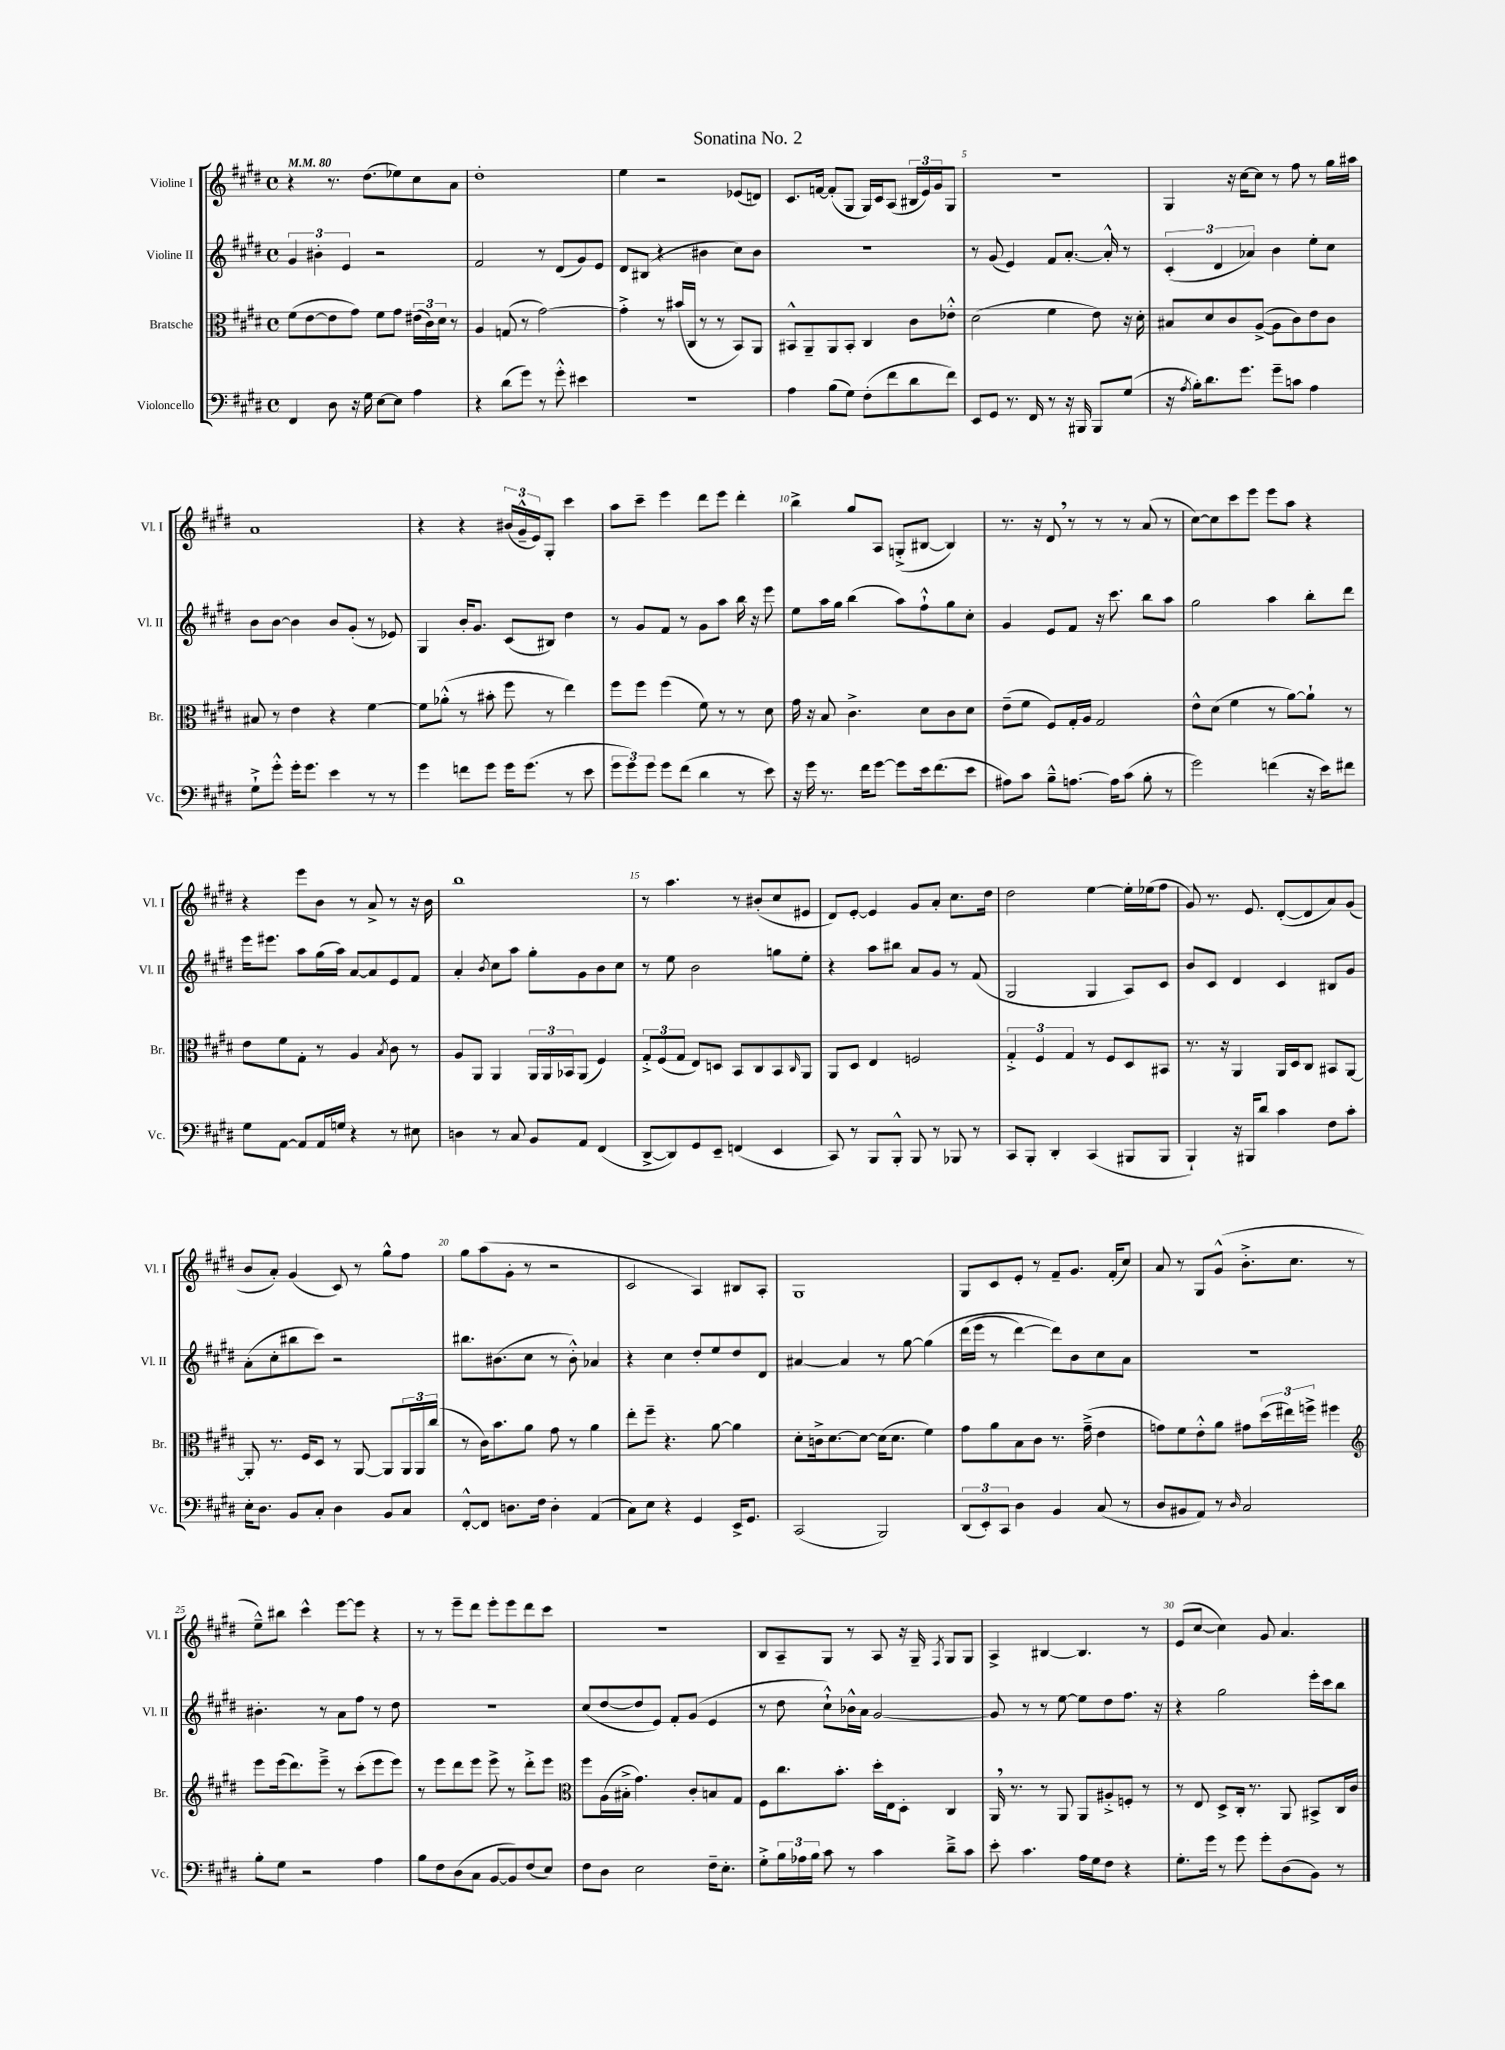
\header { title = "Sonatina No. 2" }
<<
\new StaffGroup <<
\new Staff = "s0" \with { instrumentName = "Violine I" shortInstrumentName = "Vl. I" } {
    \clef treble \key e \major \defaultTimeSignature \time 4/4 \tempo 4 = 80
    r4 r8. dis''8.( ees''8) cis''8 a'8 |
    dis''1-. |
    e''4 r2 ees'8( d'8) |
    cis'8. f'16~ f'8-.( gis8 gis16) cis'16 a8( \tuplet 3/2 { bis16 e'16) gis'16 } gis8 |
    R1 |
    gis4 r16 cis''16~ cis''8 r8 fis''8 r8 gis''16 ais''16 |
    a'1 |
    r4 r4 \tuplet 3/2 { bis'16( gis'16---^ e'16) } gis8-. cis'''4 |
    a''8 cis'''8-- e'''4 dis'''8 e'''8 dis'''4-. |
    b''4-> gis''8 a8 g8-.->( bis8~ bis4) |
    r8. r16 dis'8 \breathe r8 r8 r8 a'8( r8 |
    cis''8~) cis''8 cis'''8 e'''8 e'''8 a''8 r4 |
    r4 e'''8 b'8 r8 a'8-> r8 r16 b'16 |
    b''1 |
    r8 a''4. r8 bis'8-.( cis''8 eis'8 |
    dis'8) e'8~-. e'4 gis'8 a'8-. cis''8. dis''16 |
    dis''2 e''4~ e''16-. ees''16( fis''8 |
    gis'8) r8. e'8. dis'8~-.( dis'8 a'8) gis'8( |
    b'8 a'8-.) gis'4( cis'8) r8 gis''8-^ fis''8 |
    gis''8 a''8( gis'8-. r8 r2 |
    cis'2 a4) bis8 a8-. |
    gis1 |
    gis8 cis'8 e'8-. r8 fis'8-- gis'8. fis'16-.( cis''8) |
    a'8 r8 gis8 gis'8-^( b'8.-.-> cis''8. r8 |
    e''8---^) bis''8 cis'''4-^ e'''8~ e'''8 r4 |
    r8 r8 e'''8-- dis'''8 e'''8-. e'''8 dis'''8 cis'''8 |
    R1 |
    b8 a8-- gis8 r8 a8 r16 gis16-- \acciaccatura { fis8 } gis8 gis8 |
    a4-> bis4~ bis4. r8 |
    e'8( cis''8~ cis''4) gis'8 a'4. \bar "|." |
}
\new Staff = "s1" \with { instrumentName = "Violine II" shortInstrumentName = "Vl. II" } {
    \clef treble \key e \major \defaultTimeSignature \time 4/4
    \tuplet 3/2 { gis'4 bis'4-. e'4 } r2 |
    fis'2 r8 dis'8( gis'8) e'8 |
    dis'8 bis8( r4 bis'4 cis''8) bis'8 |
    R1 |
    r8 gis'8( e'4) fis'8 a'8.~-. a'16-.-^ r8 |
    \tuplet 3/2 { cis'4-.( dis'4 aes'4) } b'4 e''8-. cis''8 |
    b'8 b'8~ b'4 b'8 gis'8-.( r8 ees'8) |
    gis4 b'16-. gis'8. cis'8( bis8) dis''4 |
    r8 gis'8 fis'8 r8 gis'8 a''8 b''16 r16 e'''8 |
    e''8 a''16 gis''16 b''4( a''8) fis''8-!-^ gis''8 cis''8-. |
    gis'4 e'8 fis'8 r16 cis'''8. b''8 a''8 |
    gis''2 a''4 b''8-. dis'''8 |
    e'''16 eis'''8. a''8 gis''16( a''16) a'8~ a'8 e'8 fis'8 |
    a'4-. \acciaccatura { b'8 } cis''8 a''8 gis''8-. gis'8 b'8 cis''8 |
    r8 e''8 b'2 g''8 e''8-. |
    r4 a''8 bis''8 a'8 gis'8 r8 fis'8( |
    gis2 gis4 a8) cis'8 |
    b'8 cis'8 dis'4 cis'4 bis8 gis'8 |
    a'8-.( cis''8-. bis''8 cis'''8) r2 |
    bis''8. bis'8.( cis''8 r8 bis'8-.-^) aes'4 |
    r4 cis''4 dis''8-. e''8 dis''8 dis'8 |
    ais'4~ ais'4 r8 gis''8~ gis''4\( |
    dis'''16( e'''16 r8 dis'''4~) dis'''8\) b'8 cis''8 a'8 |
    R1 |
    bis'4.-. r8 a'8 fis''8 r8 dis''8 |
    R1 |
    cis''8( dis''8~ dis''8 e'8) fis'8-. gis'8( e'4 |
    r8 dis''8 cis''8-!-^) bes'16-^ a'16 gis'2~ |
    gis'8 r8 r8 e''8~ e''8 dis''8 fis''8. r16 |
    r4 gis''2 e'''16-. cis'''16 b''8 \bar "|." |
}
\new Staff = "s2" \with { instrumentName = "Bratsche" shortInstrumentName = "Br." } {
    \clef alto \key e \major \defaultTimeSignature \time 4/4
    fis'8( e'8~ e'8 gis'8) fis'8 gis'8 \tuplet 3/2 { eis'16( cis'16) dis'16 } r8 |
    a4 g8( r8 gis'2~) |
    gis'4-.-> r8 bis'16( cis16 r8 r8 b,8) a,8 |
    bis,8-^ a,8-- a,8 bis,8-. cis4 cis'8 ees'8-.-^ |
    dis'2( fis'4 e'8) r16 dis'16-. |
    bis8 dis'8 cis'8 a8~->( a8 cis'8) e'8 cis'8 |
    bis8 r8 e'4 r4 fis'4~ |
    fis'8 aes'8-.-^( r8 bis'8-. fis''8 r8 e''4) |
    fis''8 fis''8 fis''4( fis'8) r8 r8 dis'8 |
    gis'16 r16 b8 cis'4.-> dis'8 cis'8 dis'8 |
    e'8--( fis'8 fis8) gis16-. a16 gis2 |
    e'8-^ dis'8( fis'4 r8 a'8~) a'8-! r8 |
    e'8 fis'8 gis8-. r8 a4 \acciaccatura { b8 } cis'8 r8 |
    a8 a,8 a,4 \tuplet 3/2 { a,16 a,16 bes,16 } a,8( fis4) |
    \tuplet 3/2 { gis8-.-> fis8( gis8 } e8) d8 b,8 cis8 b,8 \grace { cis16 } a,8 |
    a,8 dis8 e4 f2 |
    \tuplet 3/2 { gis4-.-> fis4 gis4 } r8 fis8 dis8 bis,8 |
    r8. r16 a,4 a,16 dis16 cis8 bis,8 a,8~ |
    a,8-. r8. fis16 dis8 r8 a,8~ a,8 \tuplet 3/2 { a,16 a,16 cis''16( } |
    r8 cis'16) b'8. a'8 gis'8 r8 a'4 |
    e''8-. fis''8-- r4. a'8~ a'4 |
    dis'8-. c'16-> dis'8.~ dis'8~ dis'16( dis'8. fis'4) |
    gis'8 a'8 b8 cis'8 r8. gis'16--->( e'4 |
    g'8) fis'8 e'8-.-^ a'8 gis'8 \tuplet 3/2 { dis''16( eis''16) f''16-> } fis''4 |
    \clef treble e'''8 e'''16( dis'''8.) e'''8---> r8 cis'''8-.( e'''8 e'''8) |
    r8 e'''8 dis'''8 e'''8 e'''8-> r8 dis'''8-.-> e'''8 |
    \clef alto fis''8 a16( bis16-.-> gis'4.) cis'8-. b8 gis8 |
    fis8 cis''8. b'8.-. dis''16-. e16 dis8-. cis4 |
    a,16 \breathe r8. r8 a,8 a,8 ais8-.-> f8-. r8 |
    r8 e8 dis8-> cis16-. r8. a,8 bis,8-> cis16 cis'16 \bar "|." |
}
\new Staff = "s3" \with { instrumentName = "Violoncello" shortInstrumentName = "Vc." } {
    \clef bass \key e \major \defaultTimeSignature \time 4/4
    fis,4 dis8 r16 gis16 e8~ e8 a4 |
    r4 dis'8( gis'8) r8 gis'8-.-^ eis'4 |
    r1 |
    a4 b8( gis8) fis8-.( fis'8 dis'8 fis'8) |
    e,8 gis,8 r8. fis,16 r8 r16 bis,,16 bis,,8 gis8( |
    r16 \acciaccatura { a8 } b16-.) dis'8. gis'8. gis'8-- c'8 a4 |
    gis8-!-> gis'8-.-^ gis'16-. gis'8. e'4 r8 r8 |
    gis'4 f'8 gis'8 gis'16 gis'8.( r8 e'8 |
    \tuplet 3/2 { gis'8 gis'8) gis'8 } gis'8 fis'8( dis'4 r8 e'8) |
    r16 gis'16 r8. fis'16 gis'8~ gis'8 e'16 fis'8.( e'8 |
    ais8) cis'8 b8---^ a8.~ a16 cis'8( b8-. r8 |
    gis'2) f'4( r16 e'16) fis'8 |
    gis8 a,8~ a,8 a,16 g16 r4 r8 eis8 |
    d4 r8 cis8 b,8 a,8 fis,4( |
    dis,8~-> dis,8) gis,8 e,8-- f,4( e,4 |
    cis,8) r8 b,,8 b,,8-.-^ b,,8 r8 bes,,8 r8 |
    cis,8 b,,8-. dis,4-. cis,4( bis,,8 bis,,8 |
    b,,4-!) r16 bis,,16 dis'8 cis'4 fis8 cis'8-. |
    e16-. dis8. b,8 cis8-. dis4 b,8 cis8 |
    fis,8~-.-^ fis,8 d8. fis16 d4-. a,4( |
    cis8) e8 r4 gis,4 e,16-> gis,8. |
    cis,2( b,,2) |
    \tuplet 3/2 { dis,8( e,8-.) cis,8 } dis4 b,4 cis8( r8 |
    dis8 bis,8 a,8) r8 \grace { dis16 } cis2 |
    b8-. gis8 r2 a4 |
    b8 fis8 dis8( cis8 b,8~ b,8) fis8( e8) |
    fis8 dis8 e2 fis16-- e8.-. |
    gis8-.-> \tuplet 3/2 { b16 aes16 b16 } cis'8 r8 cis'4 dis'8---> cis'8 |
    e'8-. cis'4. a16 gis16 fis8 r4 |
    gis8.-. gis'16 r8 gis'8 gis'8-. dis8( b,8) r8 \bar "|." |
}
>>
>>
\layout { \context { \Score \override BarNumber.break-visibility = ##(#f #t #t) barNumberVisibility = #(every-nth-bar-number-visible 5) } }
